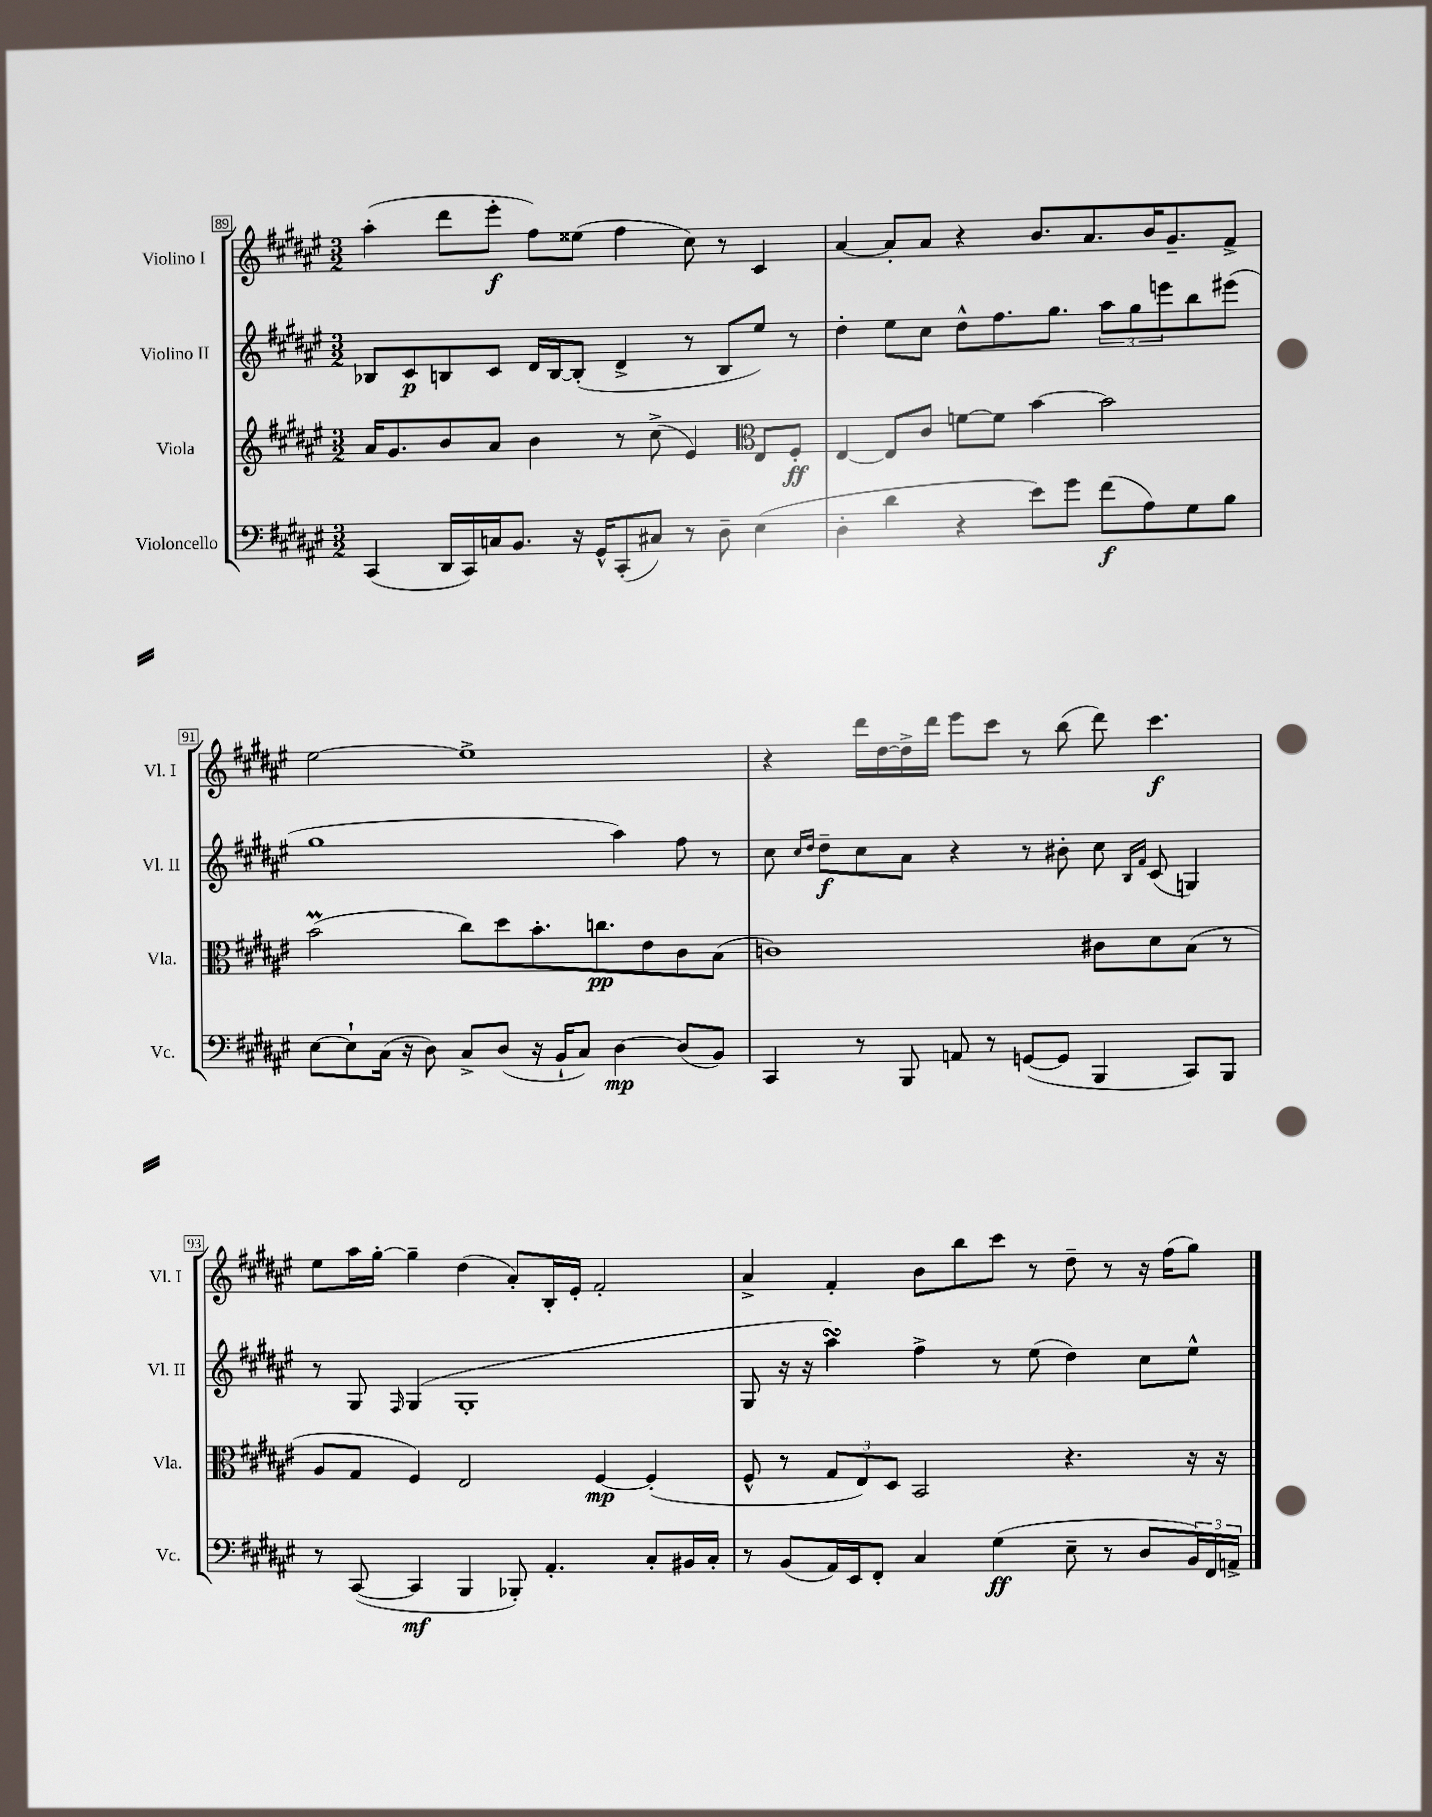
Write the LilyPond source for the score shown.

<<
\new StaffGroup <<
\new Staff = "s0" \with { instrumentName = "Violino I" shortInstrumentName = "Vl. I" } {
    \clef treble \key fis \major \numericTimeSignature \time 3/2
    ais''4-.( dis'''8 eis'''8-.\f fis''8) eisis''8( fis''4 cis''8) r8 cis'4 |
    ais'4~ ais'8-. ais'8 r4 b'8. ais'8. b'16 gis'8.-- fis'8-> |
    eis''2~ eis''1-> |
    r4 dis'''16 dis''16~ dis''16-> dis'''16 eis'''8 cis'''8 r8 b''8( dis'''8) cis'''4.\f |
    eis''8 ais''16 gis''16~-. gis''4-- dis''4( ais'8-.) b16-. eis'16-. fis'2-. |
    ais'4-> fis'4-. b'8 b''8 cis'''8 r8 dis''8-- r8 r16 fis''16( gis''8) \bar "|." |
}
\new Staff = "s1" \with { instrumentName = "Violino II" shortInstrumentName = "Vl. II" } {
    \clef treble \key fis \major \numericTimeSignature \time 3/2
    bes8 cis'8\p b8 cis'8 dis'16 b16~ b8-.( dis'4-> r8 b8 eis''8) r8 |
    dis''4-. eis''8 cis''8 dis''8-^ fis''8. gis''8. \tuplet 3/2 { ais''8 gis''8 e'''8 } b''8 eis'''8( |
    gis''1 ais''4) fis''8 r8 |
    cis''8 \grace { cis''16 dis''16 } dis''8--\f cis''8 ais'8 r4 r8 bis'8-. cis''8 \grace { b16 fis'16 } cis'8( g4) |
    r8 gis8 \grace { fis16 } gis4( gis1-. |
    gis8 r16 r16 ais''4\turn) fis''4-> r8 eis''8( dis''4) cis''8 eis''8-^ \bar "|." |
}
\new Staff = "s2" \with { instrumentName = "Viola" shortInstrumentName = "Vla." } {
    \clef treble \key fis \major \numericTimeSignature \time 3/2
    ais'16 gis'8. b'8 ais'8 b'4 r8 cis''8->( eis'4) \clef alto eis8 fis8-.\ff |
    eis4~ eis8 cis'8 f'8~ f'8 b'4~ b'2 |
    b'2\prall( cis''8) dis''8 b'8.-. c''8.\pp eis'8 cis'8 b8( |
    c'1) cis'8 dis'8 b8( r8 |
    ais8 gis8 fis4) eis2 fis4~\mp fis4-.( |
    fis8-^ r8 \tuplet 3/2 { gis8 eis8) dis8 } b,2 r4. r16 r16 \bar "|." |
}
\new Staff = "s3" \with { instrumentName = "Violoncello" shortInstrumentName = "Vc." } {
    \clef bass \key fis \major \numericTimeSignature \time 3/2
    cis,4( dis,16 cis,16) c16 b,8. r16 gis,16-^ cis,8-.( cis8) r8 dis8-- eis4( |
    dis4-. dis'4 r4 eis'8) gis'8 fis'8\f( ais8) gis8 b8 |
    eis8~ eis8-! cis16( r16 dis8) cis8-> dis8( r16 b,16-! cis8) dis4~\mp dis8( b,8) |
    cis,4 r8 b,,8 a,8 r8 g,8~( g,8 b,,4 cis,8) b,,8 |
    r8 cis,8~( cis,4\mf b,,4 bes,,8-.) ais,4.-. cis8-. bis,16 cis16-. |
    r8 b,8( ais,16) eis,16 fis,8-. cis4 gis4\ff( eis8-- r8 dis8 \tuplet 3/2 { b,16) fis,16 a,16-> } \bar "|." |
}
>>
>>
\layout { \context { \Score currentBarNumber = #89 \override BarNumber.stencil = #(make-stencil-boxer 0.1 0.3 ly:text-interface::print) } }
